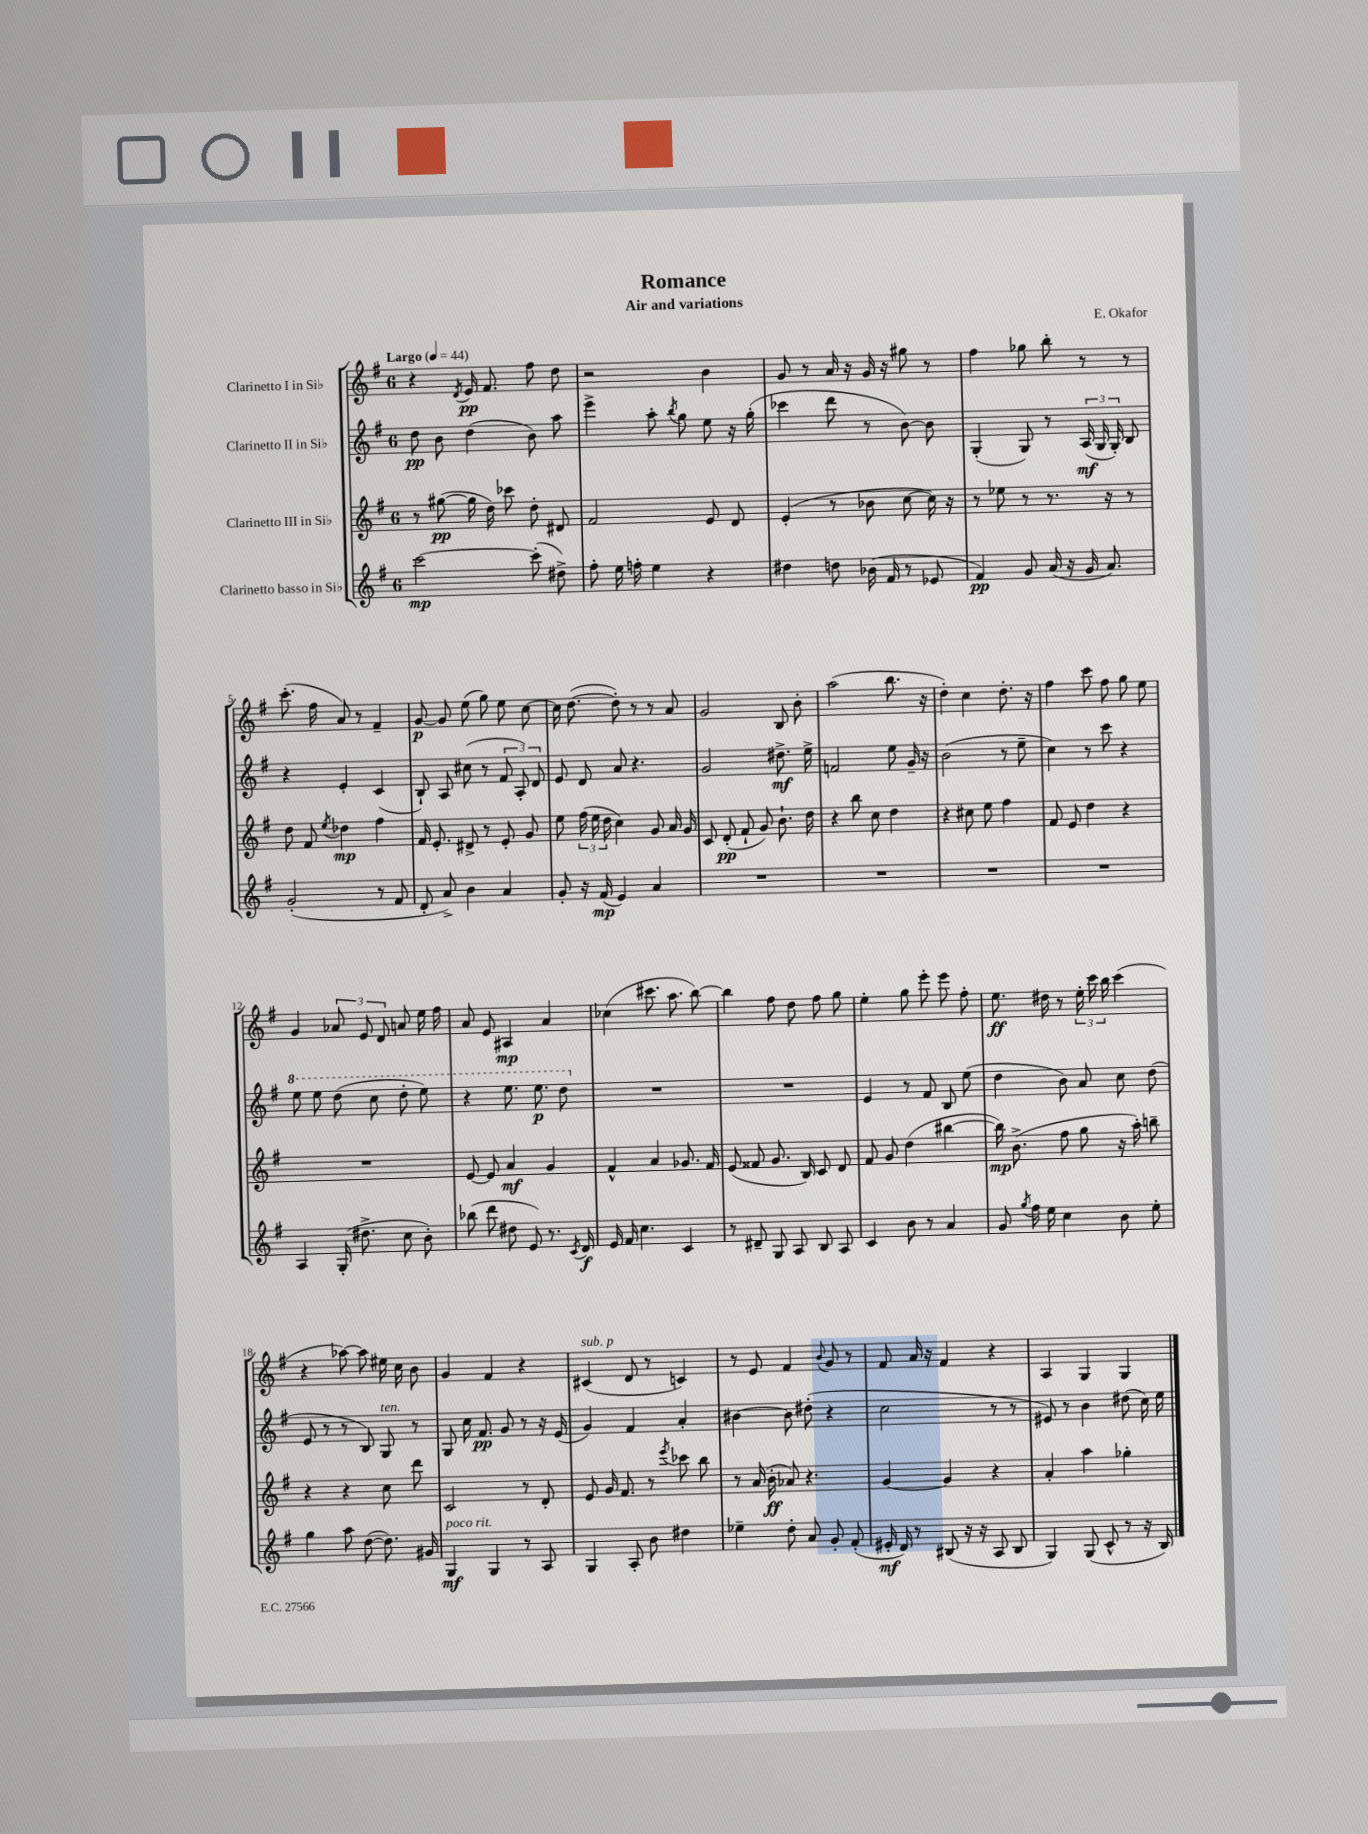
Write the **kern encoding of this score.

**kern	**dynam	**kern	**dynam	**kern	**dynam	**kern	**dynam
*part4	*part4	*part3	*part3	*part2	*part2	*part1	*part1
*staff4	*staff4	*staff3	*staff3	*staff2	*staff2	*staff1	*staff1
*I"Clarinetto basso in Si♭	*	*I"Clarinetto III in Si♭	*	*I"Clarinetto II in Si♭	*	*I"Clarinetto I in Si♭	*
*clefG2	*	*clefG2	*	*clefG2	*	*clefG2	*
*k[f#]	*	*k[f#]	*	*k[f#]	*	*k[f#]	*
*M6/8	*	*M6/8	*	*M6/8	*	*M6/8	*
*MM44	*	*MM44	*	*MM44	*	*MM44	*
=1	=1	=1	=1	=1	=1	=1	=1
!	!	!	!	!	!	!LO:TX:a:B:t=Largo	!
[2ccc\	mp	8r	.	8dd\	pp	4r	.
.	.	([8gg#X\	pp	8b\	.	.	.
.	.	.	.	.	.	8qd/	.
.	.	16gg#\]	.	(4dd\	.	16e/	pp
.	.	16dd\)	.	.	.	8.f#/	.
.	.	8ccc-X\	.	.	.	.	.
(8ccc'\]	.	8dd'\	.	8b\)	.	8ff#\	.
8dd#X^\)	.	8d#X/	.	8aa\	.	8dd\	.
=2	=2	=2	=2	=2	=2	=2	=2
8ff#'\	.	2f#/	.	4eee^\	.	2r	.
16ee\	.	.	.	.	.	.	.
16ffn'\	.	.	.	.	.	.	.
4ee\	.	.	.	8aa'\	.	.	.
.	.	.	.	8qbb/	.	.	.
.	.	.	.	8gg\	.	.	.
4r	.	8e/	.	8ee\	.	4b\	.
.	.	8d/	.	16r	.	.	.
.	.	.	.	(16gg'\	.	.	.
=3	=3	=3	=3	=3	=3	=3	=3
4dd#X\	.	(4e'/	.	4ccc-X\	.	8g/	.
.	.	.	.	.	.	8r	.
8ddn\	.	8r	.	8ddd\	.	16a/	.
.	.	.	.	.	.	16r	.
(16b-X\	.	8b-X\	.	8r	.	16g/	.
16f#/	.	.	.	.	.	16r	.
8r	.	[8cc\	.	[8b\)	.	8gg#X\	.
8e-X/	.	16cc\])	.	8b\]	.	8r	.
.	.	16r	.	.	.	.	.
=4	=4	=4	=4	=4	=4	=4	=4
4f#/)	pp	8r	.	(4G'/	.	4ff#\	.
.	.	8ee-X\	.	.	.	.	.
8g/	.	8r	.	8G/)	.	8gg-X\	.
(16a/	.	8.r	.	8r	.	8bb'\	.
16r	.	.	.	.	.	.	.
16g/	.	.	.	(24A/	mf	8r	.
.	.	.	.	24G/	.	.	.
8.a/)	.	16r	.	.	.	.	.
.	.	.	.	24G'/)	.	.	.
.	.	8r	.	8B/	.	8r	.
!!LO:LB:g=z
=5	=5	=5	=5	=5	=5	=5	=5
(2g'/	.	8dd\	.	4r	.	(8.ccc'\	.
.	.	8f#/	.	.	.	.	.
.	.	.	.	.	.	16ff#\	.
.	.	8qee/	.	.	.	.	.
.	.	4dd-X\	mp	4e'/	.	8a/)	.
.	.	.	.	.	.	8r	.
8r	.	4ff#\	.	(4c/	.	4f#~/	.
8f#/	.	.	.	.	.	.	.
=6	=6	=6	=6	=6	=6	=6	=6
8d'/	.	16f#/	.	8B`/)	.	[8g/	p
.	.	8.e'/	.	.	.	.	.
8a^/)	.	.	.	8A/	.	8g/]	.
4b\	.	8d#X^/	.	(8cc#X\	.	(8ee\	.
.	.	8r	.	8r	.	8gg\)	.
4a/	.	8e'/	.	12f#/	.	8ee\	.
.	.	.	.	12A'/)	.	.	.
.	.	8g/	.	.	.	[8cc\	.
.	.	.	.	12d/	.	.	.
=7	=7	=7	=7	=7	=7	=7	=7
8g'/	.	8ee\	.	8e/	.	16cc\]	.
.	.	.	.	.	.	([8.dd\	.
16r	.	(24ff#\	.	8d/	.	.	.
.	.	24ee\	.	.	.	.	.
(16f#/	mp	.	.	.	.	.	.
.	.	24dd\	.	.	.	.	.
4e/)	.	4cc\)	.	8a/	.	8dd'\])	.
.	.	.	.	4.r	.	8r	.
4a/	.	8g/	.	.	.	8r	.
.	.	16a/	.	.	.	8a/	.
.	.	16g/	.	.	.	.	.
=8	=8	=8	=8	=8	=8	=8	=8
2.r	.	8c/	.	2g/	.	2g/	.
.	.	(8d'/	pp	.	.	.	.
.	.	8f#`/	.	.	.	.	.
.	.	8g/)	.	.	.	.	.
.	.	8.b`\	.	8.dd#X^\	mf	8B/	.
.	.	.	.	.	.	8b'\	.
.	.	16dd\	.	16ee^\	.	.	.
=9	=9	=9	=9	=9	=9	=9	=9
2.r	.	4r	.	2fn/	.	(2aa\	.
.	.	8bb\	.	.	.	.	.
.	.	8cc\	.	.	.	.	.
.	.	4dd\	.	8ee\	.	8.bb\	.
.	.	.	.	16g~/	.	.	.
.	.	.	.	16r	.	16r	.
=10	=10	=10	=10	=10	=10	=10	=10
2.r	.	4r	.	(2b\	.	4dd'\)	.
.	.	8cc#X\	.	.	.	4cc\	.
.	.	8ee\	.	.	.	.	.
.	.	4ff#\	.	8r	.	8.dd'\	.
.	.	.	.	8ee~\	.	.	.
.	.	.	.	.	.	16r	.
=11	=11	=11	=11	=11	=11	=11	=11
2.r	.	8f#/	.	4cc\)	.	4ff#\	.
.	.	8e/	.	.	.	.	.
.	.	4dd\	.	8r	.	8ccc\	.
.	.	.	.	8ccc\	.	8ff#\	.
.	.	4r	.	4r	.	8gg\	.
.	.	.	.	.	.	8ee\	.
!!LO:LB:g=z
=12	=12	=12	=12	=12	=12	=12	=12
*	*	*	*	*8va	*	*	*
4A/	.	2.r	.	8eee\	.	4g/	.
.	.	.	.	8eee\	.	.	.
(16G'/	.	.	.	(8ddd\	.	12a-X/	.
8.dd#X^\	.	.	.	.	.	.	.
.	.	.	.	.	.	12e/	.
.	.	.	.	8ccc\	.	.	.
.	.	.	.	.	.	12d/	.
8cc\	.	.	.	8ddd'\	.	8an/	.
8b'\)	.	.	.	8eee\)	.	16ee\	.
.	.	.	.	.	.	16ff#\	.
=13	=13	=13	=13	=13	=13	=13	=13
(8bb-X\	.	[8e/	.	4r	.	8a/	.
8ddd\	.	8e/]	.	.	.	8e/	.
8dd#X\	.	4a/	mf	8.eee\	.	4A#X/	mp
8e/)	.	.	.	.	.	.	.
.	.	.	.	8.eee\	p	.	.
8.r	.	4g/	.	.	.	4a/	.
.	.	.	.	8ddd\	.	.	.
8qc/	.	.	.	.	.	.	.
16d/	f	.	.	.	.	.	.
=14	=14	=14	=14	=14	=14	=14	=14
*	*	*	*	*X8va	*	*	*
16e/	.	4f#^^/	.	2.r	.	(4cc-X\	.
16f#/	.	.	.	.	.	.	.
4.cc\	.	.	.	.	.	.	.
.	.	4a/	.	.	.	8.ccc#X\	.
.	.	.	.	.	.	8.aa\	.
4c/	.	8.g-X/	.	.	.	.	.
.	.	.	.	.	.	[8bb\)	.
.	.	16f#/	.	.	.	.	.
=15	=15	=15	=15	=15	=15	=15	=15
8r	.	(8e/	.	2.r	.	4bb\]	.
8d#X~/	.	8f##X/	.	.	.	.	.
8G/	.	8.g/	.	.	.	8ff#\	.
8A/	.	.	.	.	.	8dd\	.
.	.	16B/)	.	.	.	.	.
8B/	.	8c/	.	.	.	8ff#\	.
8A/	.	8d/	.	.	.	8gg\	.
=16	=16	=16	=16	=16	=16	=16	=16
4c/	.	8f#/	.	4e/	.	4ee'\	.
.	.	8g/	.	.	.	.	.
8b\	.	(4dd\	.	8r	.	8gg\	.
8r	.	.	.	8f#/	.	8eee'\	.
4a/	.	[4bb#X\	.	8B/	.	8eee\	.
.	.	.	.	(8ee\	.	8ff#'\	.
=17	=17	=17	=17	=17	=17	=17	=17
8g/	.	16bb#\])	mp	4dd\	.	8.ee\	ff
.	.	(8.b^\	.	.	.	.	.
8qgg/	.	.	.	.	.	.	.
16ff#\	.	.	.	.	.	.	.
16ee\	.	.	.	.	.	16dd#X\	.
4cc\	.	8ff#\	.	8b\)	.	8r	.
.	.	8gg\	.	8a/	.	24ee'\	.
.	.	.	.	.	.	24ccc\	.
.	.	.	.	.	.	24bb\	.
8b\	.	16r	.	8cc\	.	(4ccc\	.
.	.	16aa'\)	.	.	.	.	.
8ee'\	.	8bbn~\	.	(8dd\	.	.	.
!!LO:LB:g=z
=18	=18	=18	=18	=18	=18	=18	=18
4gg\	.	4r	.	8e/	.	4r	.
.	.	.	.	8r	.	.	.
8aa\	.	4r	.	8r	.	[8aa-X\)	.
([8dd\	.	.	.	8B/)	.	8aa-\]	.
!	!	!	!	!LO:TX:a:i:t=ten.	!	!	!
8.dd\])	.	8cc\	.	8G/	.	16ee#X\	.
.	.	.	.	.	.	16cc\	.
.	.	8ddd\	.	8r	.	8b\	.
16g#X/	.	.	.	.	.	.	.
=19	=19	=19	=19	=19	=19	=19	=19
!LO:TX:a:i:t=poco rit.	!	!	!	!	!	!	!
4G/	mf	2c/	.	8G/	.	4g/	.
.	.	.	.	16cc\	.	.	.
.	.	.	.	8.f#/	pp	.	.
4G/	.	.	.	.	.	4f#/	.
.	.	.	.	8g/	.	.	.
8r	.	8r	.	8r	.	4r	.
8A/	.	8d'/	.	16r	.	.	.
.	.	.	.	(16e/	.	.	.
=20	=20	=20	=20	=20	=20	=20	=20
!	!	!	!	!	!	!LO:TX:a:i:t=sub. p	!
4G/	.	8e/	.	4g/)	.	(4c#X/	.
.	.	16g/	.	.	.	.	.
.	.	8.f#/	.	.	.	.	.
8A'/	.	.	.	4f#/	.	8d/	.
8b\	.	8r	.	.	.	8r	.
.	.	8qeee/	.	.	.	.	.
4dd#X\	.	8ccc-X\	.	4a'/	.	4cn/)	.
.	.	8bb\	.	.	.	.	.
=21	=21	=21	=21	=21	=21	=21	=21
4ee-X~\	.	8r	.	[4b#X\	.	8r	.
.	.	(16a/	.	.	.	8e/	.
.	.	16b'\	ff	.	.	.	.
8dd'\	.	8a-X/)	.	8b#\]	.	4f#/	.
8a/	.	4.r	.	(8dd#X'\	.	.	.
.	.	.	.	.	.	8qqb/	.
8g'/	.	.	.	4r	.	8g/	.
(8f#'/	.	.	.	.	.	8r	.
=22	=22	=22	=22	=22	=22	=22	=22
16e#X'/	mf	[4g/	.	2cc\	.	8f#/	.
16d/)	.	.	.	.	.	.	.
8r	.	.	.	.	.	16a/	.
.	.	.	.	.	.	16r	.
(8B#X/	.	4g/]	.	.	.	4f#/	.
16r	.	.	.	.	.	.	.
16r	.	.	.	.	.	.	.
8A/	.	4r	.	8r	.	4r	.
8B#/	.	.	.	8r	.	.	.
=23	=23	=23	=23	=23	=23	=23	=23
4G/)	.	4a'/	.	8e#X/)	.	4A/	.
.	.	.	.	8r	.	.	.
(8G/	.	4aa\	.	4b\	.	4G/	.
8c^^/	.	.	.	.	.	.	.
8r	.	4gg-X'\	.	(8dd#X\	.	4G/	.
16r	.	.	.	16cc\)	.	.	.
16B/)	.	.	.	16ee\	.	.	.
==	==	==	==	==	==	==	==
*-	*-	*-	*-	*-	*-	*-	*-
